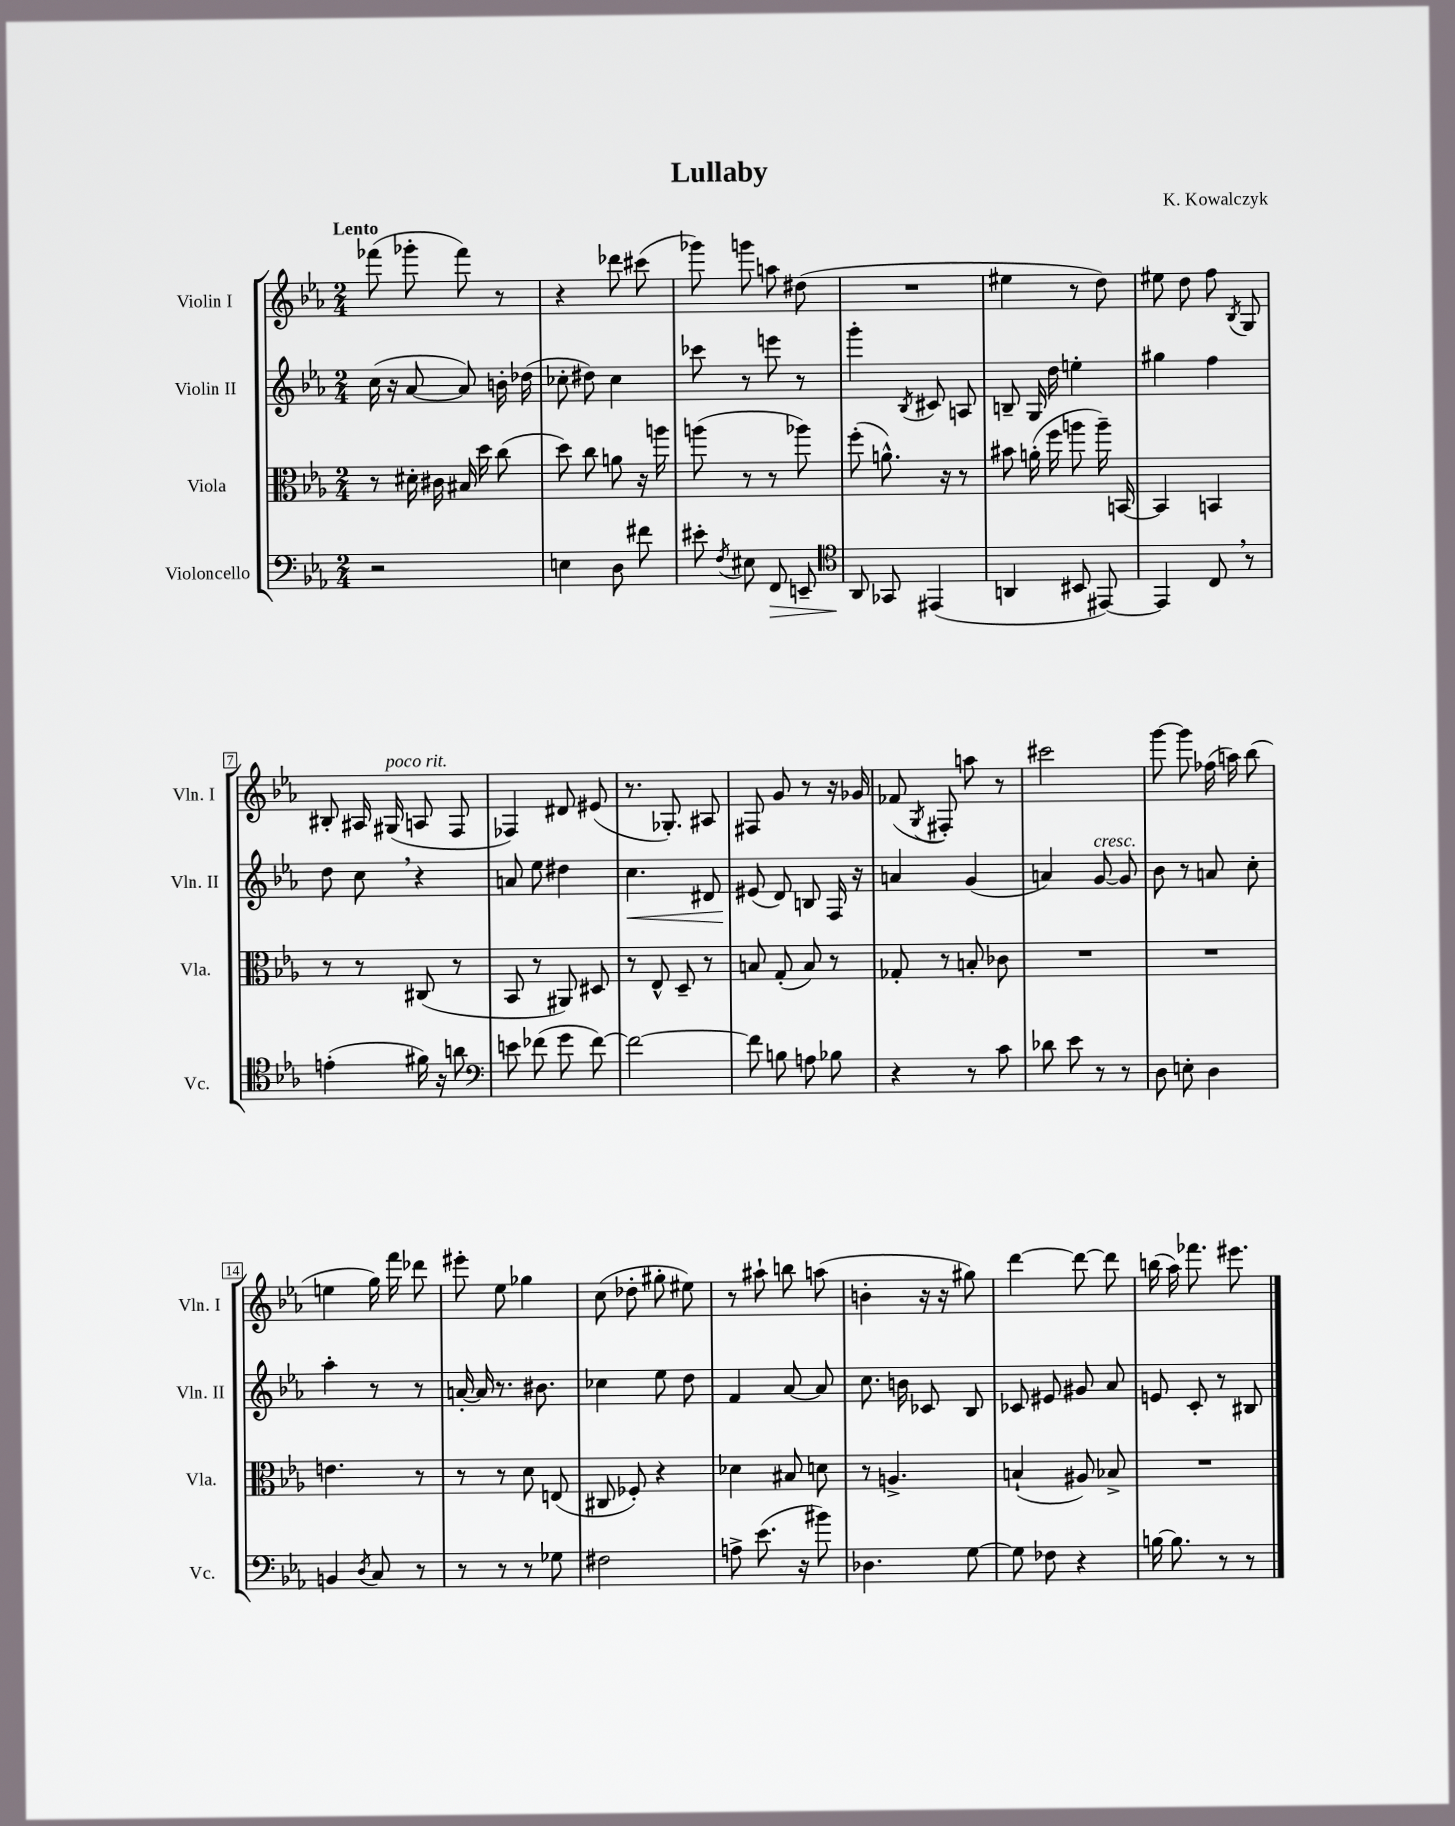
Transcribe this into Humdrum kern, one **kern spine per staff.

**kern	**dynam	**kern	**kern	**dynam	**kern
*part4	*part4	*part3	*part2	*part2	*part1
*staff4	*staff4	*staff3	*staff2	*staff2	*staff1
*I"Violoncello	*	*I"Viola	*I"Violin II	*	*I"Violin I
*I'Vc.	*	*I'Vla.	*I'Vln. II	*	*I'Vln. I
*clefF4	*	*clefC3	*clefG2	*	*clefG2
*k[b-e-a-]	*	*k[b-e-a-]	*k[b-e-a-]	*	*k[b-e-a-]
*M2/4	*	*M2/4	*M2/4	*	*M2/4
=1	=1	=1	=1	=1	=1
!	!	!	!	!	!LO:TX:a:B:t=Lento
2r	.	8r	(16cc\	.	(8fff-X\
.	.	.	16r	.	.
.	.	16d#X'\	[8a-/	.	8ggg-X'\
.	.	16c#X\	.	.	.
.	.	16B#X/	8a-/])	.	8fff-\)
.	.	16dd\	.	.	.
.	.	(8cc\	16bn'\	.	8r
.	.	.	(16dd-X\	.	.
=2	=2	=2	=2	=2	=2
4En\	.	8dd\)	8cc-X'\	.	4r
.	.	8cc\	8dd#X\)	.	.
8D\	.	8an\	4cc-\	.	8ddd-X\
8f#X\	.	16r	.	.	(8ccc#X\
.	.	16aan\	.	.	.
=3	=3	=3	=3	=3	=3
8e#X'\	.	(8aan\	8ccc-X\	.	8ggg-X\)
8qF/	.	.	.	.	.
8E#X\	.	8r	8r	.	8gggn\
!	!LO:HP:b	!	!	!	!
8FF/	>	8r	8eeen\	.	8aan\
8EEn~/	.	8aa-X\)	8r	.	(8dd#X\
=4	=4	=4	=4	=4	=4
*clefC4	*	*	*	*	*
8AA-/	.	(8ff'\	4ggg'\	.	2r
8GG-X/	]	8.an^^\)	.	.	.
.	.	.	8qB-/	.	.
(4EE#X/	.	.	8c#X/	.	.
.	.	16r	.	.	.
.	.	8r	8An/	.	.
=5	=5	=5	=5	=5	=5
4AAn/	.	8b#X\	8Bn~/	.	4ee#X\
.	.	(16an'\	16G/	.	.
.	.	16ff\	16dd\	.	.
8BB#X/	.	8aan\	4een'\	.	8r
[8EE#X/)	.	16aa~\)	.	.	8dd\)
.	.	[16BBn/	.	.	.
=6	=6	=6	=6	=6	=6
4EE#/]	.	4BB/]	4gg#X\	.	8ee#X\
.	.	.	.	.	8dd\
8C,/	.	4BBn/	4ff\	.	8ff\
.	.	.	.	.	8qB-/
8r	.	.	.	.	8G/
!!LO:LB:g=z
=7	=7	=7	=7	=7	=7
(4en'\	.	8r	8dd\	.	8B#X'/
.	.	8r	8cc,\	.	16A#X/
!	!	!	!	!	!LO:TX:a:i:t=poco rit.
.	.	.	.	.	(16G#X/
16f#X\)	.	(8C#X/	4r	.	8An/
16r	.	.	.	.	.
8an\	.	8r	.	.	8F/
=8	=8	=8	=8	=8	=8
*clefF4	*	*	*	*	*
8en\	.	8BB-/	8an/	.	4F-X/)
(8f-X\	.	8r	8ee-\	.	.
8g\	.	8AA#X/)	4dd#X\	.	8d#X/
[8f-\)	.	8D#X/	.	.	(8e#X/
=9	=9	=9	=9	=9	=9
!	!	!	!	!LO:HP:b	!
2f-\_	.	8r	4.cc\	<	8.r
.	.	8E-^^/	.	.	.
.	.	.	.	.	8.G-X'/)
.	.	8D~/	.	.	.
.	.	8r	8d#X/	.	8A#X/
=10	=10	=10	=10	=10	=10
8f-\]	.	8Bn/	(8e#X/	.	8F#X/
8Bn\	.	(8G'/	8d/)	[	8g/
8An\	.	8B/)	8Bn/	.	8r
8B-X\	.	8r	16F/	.	16r
.	.	.	16r	.	16g-X/
=11	=11	=11	=11	=11	=11
4r	.	8G-X'/	4an/	.	(8f-X/
.	.	.	.	.	8qG/
.	.	8r	.	.	8F#X'/)
8r	.	8Bn'/	(4g/	.	8aan\
8c\	.	8c-X\	.	.	8r
=12	=12	=12	=12	=12	=12
8d-X\	.	2r	4an/)	.	2ccc#X\
8e-\	.	.	.	.	.
!	!	!	!LO:TX:a:i:t=cresc.	!	!
8r	.	.	[8g/	.	.
8r	.	.	8g/]	.	.
=13	=13	=13	=13	=13	=13
8D\	.	2r	8b-\	.	[8ggg\
8En'\	.	.	8r	.	8ggg\]
4D\	.	.	8an/	.	(16ff-X\
.	.	.	.	.	16aan\)
.	.	.	8cc'\	.	(8bb-\
!!LO:LB:g=z
=14	=14	=14	=14	=14	=14
4BBn/	.	4.en\	4aa-'\	.	4een\
8qD/	.	.	.	.	.
8C/	.	.	8r	.	16gg\)
.	.	.	.	.	16fff\
8r	.	8r	8r	.	8ddd-X\
=15	=15	=15	=15	=15	=15
8r	.	8r	[16an'/	.	8eee#X'\
.	.	.	16a/]	.	.
8r	.	8r	8.r	.	8ee-\
8r	.	8d\	.	.	4gg-X\
.	.	.	8.b#X\	.	.
8G-X\	.	(8En/	.	.	.
=16	=16	=16	=16	=16	=16
2F#X\	.	8C#X/	4cc-X\	.	(8cc\
.	.	8F-X'/)	.	.	8dd-X'\
.	.	4r	8ee-\	.	8gg#X'\
.	.	.	8dd\	.	8ee#X\)
=17	=17	=17	=17	=17	=17
8An^\	.	4d-X\	4f/	.	8r
(8.e-\	.	.	.	.	8aa#X`\
.	.	8B#X/	[8a-/	.	8bbn\
16r	.	.	.	.	.
8b#X\)	.	8dn\	8a-/]	.	(8aan\
=18	=18	=18	=18	=18	=18
4.D-X\	.	8r	8.cc\	.	4bn'\
.	.	4.An^/	.	.	.
.	.	.	16bn\	.	.
.	.	.	8c-X/	.	16r
.	.	.	.	.	16r
[8G\	.	.	8B-/	.	8gg#X\)
=19	=19	=19	=19	=19	=19
8G\]	.	(4Bn`/	8c-X/	.	[4ddd\
8F-X\	.	.	8e#X/	.	.
4r	.	8A#X/)	8g#X/	.	8ddd\_
.	.	8B-X^/	8a-/	.	8ddd\]
=20	=20	=20	=20	=20	=20
[16Bn\	.	2r	8en/	.	(16bbn\
8.B\]	.	.	.	.	16aa-\)
.	.	.	8c'/	.	8.fff-X\
8r	.	.	8r	.	.
.	.	.	.	.	8.eee#X\
8r	.	.	8B#X/	.	.
==	==	==	==	==	==
*-	*-	*-	*-	*-	*-
